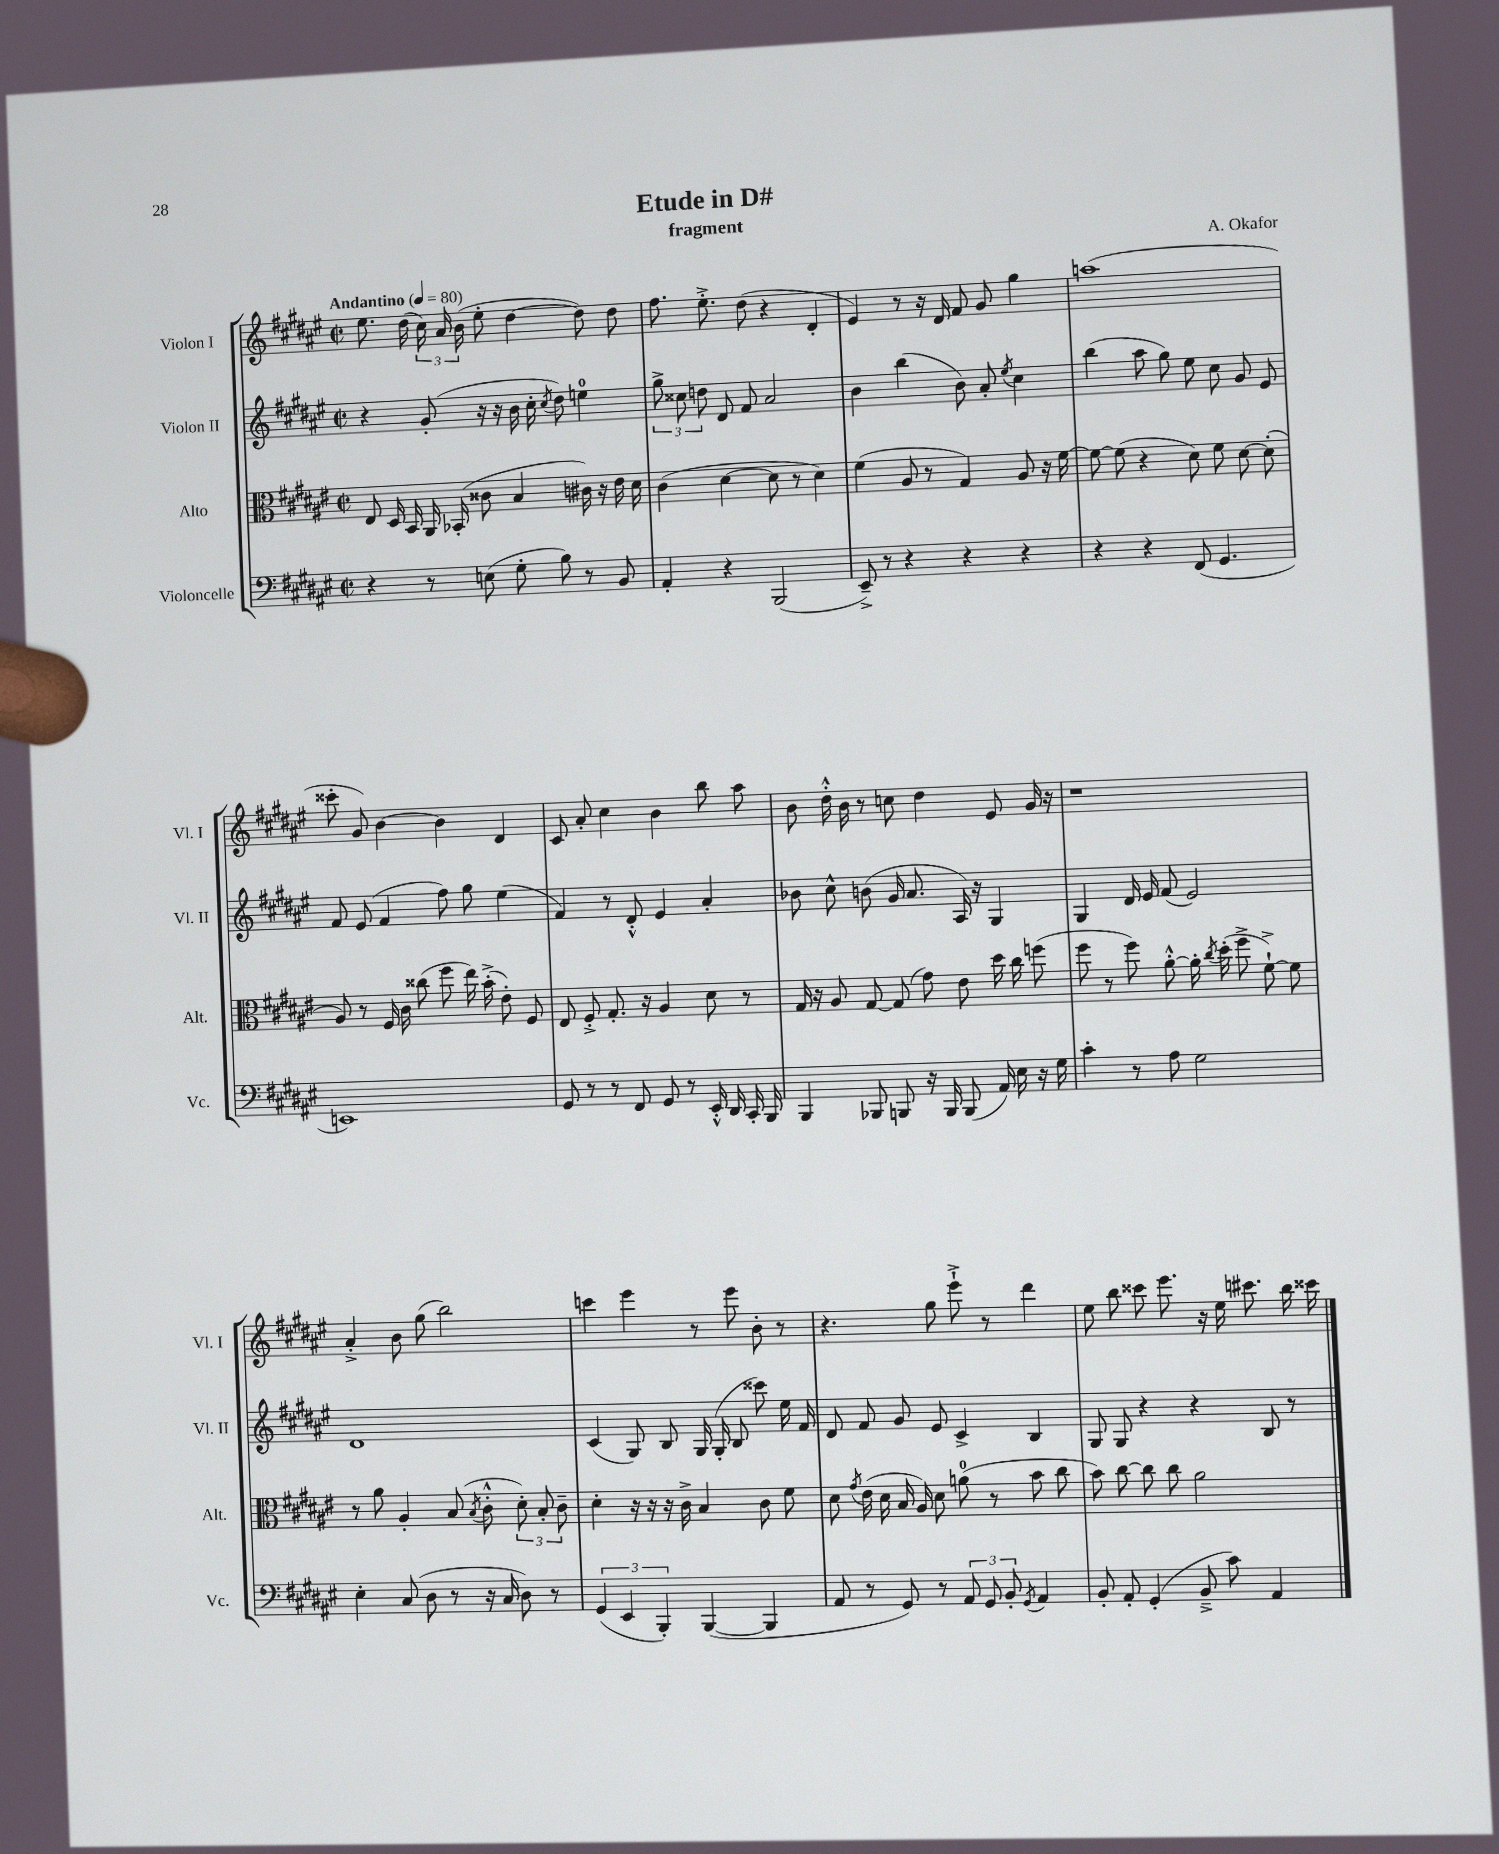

**kern	**kern	**kern	**kern
*staff4	*staff3	*staff2	*staff1
*clefF4	*clefC3	*clefG2	*clefG2
*k[f#c#g#d#a#e#]	*k[f#c#g#d#a#e#]	*k[f#c#g#d#a#e#]	*k[f#c#g#d#a#e#]
*M2/2	*M2/2	*M2/2	*M2/2
*met(c|)	*met(c|)	*met(c|)	*met(c|)
*MM80	*MM80	*MM80	*MM80
4r	8E#	4r	8.ee#
.	16D#	.	.
.	16BB	.	(16dd#
8r	16AA#	(8g#'	24cc#)
.	.	.	24a#
.	(16BB-'	.	.
.	.	.	(24b
(8E	8c##	16r	8ee#'
.	.	16r	.
8G#'	4B	16b	[4dd#
.	.	16cc#'	.
.	.	8qcc#	.
8B)	.	8dd#)	.
8r	16c#)	4ee	8dd#])
.	16r	.	.
8BB	16e#	.	8dd#
.	16d#	.	.
=	=	=	=
4AA#'	(4c#	12gg#^	8.ff#
.	.	12cc##	.
.	.	12dd	.
.	.	.	8.ee#'^
4r	[4d#	8d#	.
.	.	8f#	(8dd#
(2BBB	8d#]	2a#	4r
.	8r	.	.
.	4d#)	.	4d#'
=	=	=	=
8EE#~^)	(4f#	4b	4e#)
8r	.	.	.
4r	8A#	(4bb	8r
.	8r	.	16r
.	.	.	16d#
4r	4G#)	8b)	8f#
.	.	8a#'	8g#
.	.	8qee#	.
4r	8A#	4cc#	4gg#
.	16r	.	.
.	[16f#	.	.
=	=	=	=
4r	8f#_	(4bb	(1aa
.	(8f#]	.	.
4r	4r	8aa#	.
.	.	8gg#)	.
(8FF#	8d#)	8ee#	.
4.GG#	8f#	8cc#	.
.	[8d#	8g#	.
.	(8d#']	8e#	.
=	=	=	=
1EE)	8A#)	8f#	8ccc##'
.	8r	(8e#	8g#)
.	16F#	4f#	[4b
.	16c#	.	.
.	(8cc##	.	.
.	8ff#	8ff#)	4b]
.	16ee#)	8gg#	.
.	(16b'^	.	.
.	8e#')	(4ee#	4d#
.	8F#	.	.
=	=	=	=
8GG#	8E#	4f#)	8c#
8r	8F#'^	.	8a#'
8r	8.G#'	8r	4cc#
8FF#	.	8d#'^^	.
.	16r	.	.
8GG#	4A#	4e#	4b
8r	.	.	.
16EE#'^^	8d#	4a#'	8bb
16DD#	.	.	.
16CC#'	8r	.	8aa#
16BBB	.	.	.
=	=	=	=
4BBB	16G#	8b-	8b
.	16r	.	.
.	8A#	8cc#^^	16dd#'^^
.	.	.	16b
8BBB-	[8G#	(8b	8r
8BBB	(8G#]	16g#	8cc
.	.	8.a#	.
16r	8g#)	.	4dd#
16BBB	.	.	.
(8BBB	8e#	16A#)	.
.	.	16r	.
16AA#)	16dd#	4G#	8e#
16E#	16cc#	.	.
16r	(8ff	.	16g#
16G#	.	.	16r
=	=	=	=
4c#'	8ff#	4G#	1r
.	8r	.	.
8r	8ff#)	16d#	.
.	.	16e#	.
8A#	[8a#'^^	(8f#	.
2G#	16a#']	2e#)	.
.	8qcc#	.	.
.	(16dd#'	.	.
.	8ff#^	.	.
.	[8f#`^)	.	.
.	8f#]	.	.
=	=	=	=
4E#'	8r	1d#	4a#'^
.	8a#	.	.
(8C#	4A#'	.	8b
8D#	.	.	(8gg#
8r	(8B	.	2bb)
.	8qB	.	.
16r	8c#'^^	.	.
16C#	.	.	.
8D#)	12d#')	.	.
.	12B'	.	.
8r	.	.	.
.	12c#~	.	.
=	=	=	=
(6GG#	4d#'	(4c#	4ccc
6EE#	.	.	.
.	16r	8G#)	4eee#
.	16r	.	.
6BBB')	.	.	.
.	16r	8B	.
.	16c#^	.	.
([4BBB	4B	16G#	8r
.	.	(16G#'	.
.	.	8B	8eee#
4BBB]	8c#	8ccc##)	8b'
.	8f#	16ee#	8r
.	.	16f#	.
=	=	=	=
8AA#	8d#	8d#	4.r
.	8qg#	.	.
8r	(16e#	8f#	.
.	16d#	.	.
8GG#)	16B	8g#	.
.	16A#)	.	.
8r	8d#	8e#	8gg#
12AA#	(8a	4c#^	8eee#`^
12GG#	.	.	.
.	8r	.	8r
12BB'	.	.	.
8qGG#	.	.	.
4AA#	8b	4B	4ddd#
.	8cc#	.	.
=	=	=	=
8BB'	8b)	8G#	8ee#
8AA#'	[8cc#	8G#	8bb
(4GG#'	8cc#]	4r	8ccc##
.	8cc#	.	8.eee#
8BB~^	2a#	4r	.
.	.	.	16r
8c#)	.	.	16ee#
.	.	.	8.ccc#
4AA#	.	8B	.
.	.	8r	16bb
.	.	.	16ccc##
==	==	==	==
*-	*-	*-	*-
